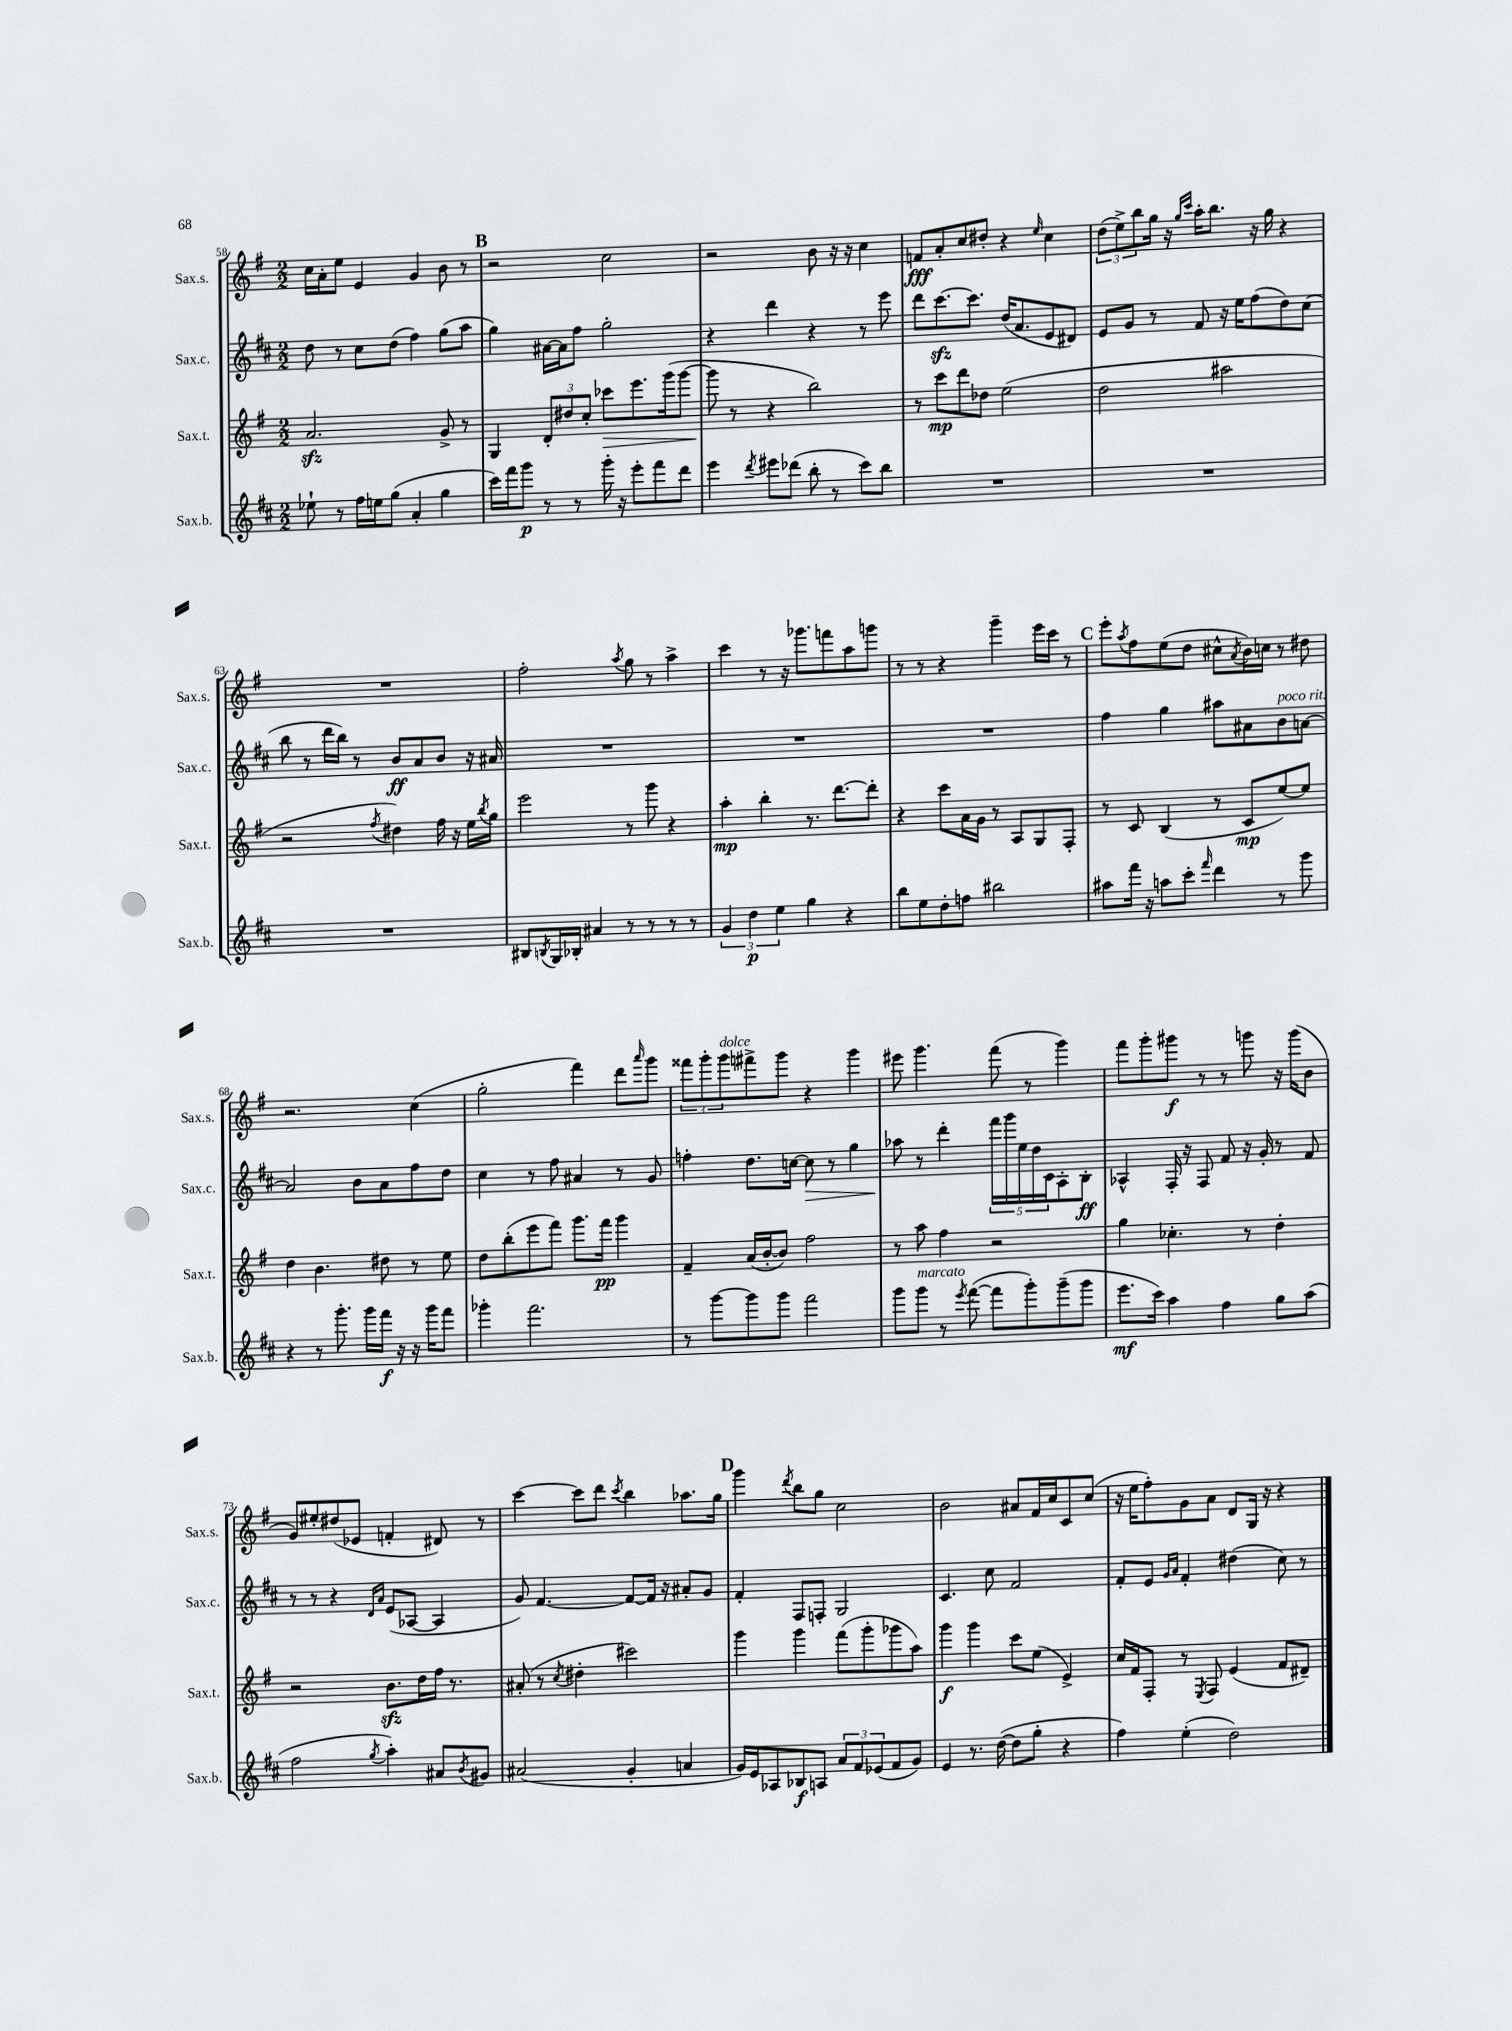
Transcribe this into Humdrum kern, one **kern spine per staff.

**kern	**kern	**kern	**kern
*staff4	*staff3	*staff2	*staff1
*clefG2	*clefG2	*clefG2	*clefG2
*k[f#c#]	*k[f#]	*k[f#c#]	*k[f#]
*M2/2	*M2/2	*M2/2	*M2/2
8ee-`	2.a	8dd	16cc
.	.	.	16a'
8r	.	8r	8ee
16ff#	.	8cc#	4e
16ee	.	.	.
(8gg	.	(8dd	.
4a'	.	4ff#)	4g
4gg	8g^	(8gg	8b
.	8r	8aa	8r
=	=	=	=
16ccc#)	4G	4gg)	2r
16fff#	.	.	.
8ggg	.	.	.
8r	12d'	[16a#	.
.	.	16a#]	.
.	12dd#	.	.
8r	.	8ff#	.
.	12cc'	.	.
16ggg'	8ccc-	2gg'	2cc
16r	.	.	.
8eee'	8.eee	.	.
8fff#	.	.	.
.	(16ggg	.	.
8ddd	[8ggg	.	.
=	=	=	=
4eee	8ggg]	4r	2r
.	8r	.	.
8qddd	.	.	.
8eee#	4r	4ddd	.
(8ddd-	.	.	.
8bb'	2bb)	4r	8b
8r	.	.	16r
.	.	.	16r
8ccc#)	.	8r	4cc
8bb	.	8eee	.
=	=	=	=
1r	8r	8ddd	8f
.	8ccc	[8.ccc#	8a'
.	8ddd	.	8cc
.	.	8.ccc#]	.
.	8dd-	.	8dd#'
.	(2ee	(16dd	4r
.	.	8.a	.
.	.	.	16qqee
.	.	8e	4cc
.	.	8d#)	.
=	=	=	=
1r	2dd	8e	(12dd
.	.	.	12ee^)
.	.	8g	.
.	.	.	12bb
.	.	8r	16gg
.	.	.	16r
.	.	.	16qqgg
.	.	.	16qqccc
.	.	8f#	16aa'
.	.	.	8.bb
.	2aa#	16r	.
.	.	16ee	.
.	.	(8ff#	16r
.	.	.	16gg
.	.	8dd)	4r
.	.	(8cc#	.
=	=	=	=
1r	2r	8bb	1r
.	.	8r	.
.	.	16ddd	.
.	.	16bb)	.
.	.	8r	.
.	8qff#	.	.
.	4dd#)	8b	.
.	.	8a	.
.	16ff#	8b	.
.	16r	.	.
.	16ee	16r	.
.	8qbb	.	.
.	16gg	16a#	.
=	=	=	=
8B#	2eee	1r	2ff#'
8qB	.	.	.
16G	.	.	.
16B-'	.	.	.
4a#	.	.	.
.	.	.	8qaa
8r	8r	.	8gg
8r	8ggg	.	8r
8r	4r	.	4aa^
8r	.	.	.
=	=	=	=
6g	4aa'	1r	4ccc
6dd	.	.	.
.	4bb'	.	8r
6ee	.	.	.
.	.	.	16r
.	.	.	8.ggg-
4gg	8.r	.	.
.	.	.	8fff
.	[8.ddd	.	.
4r	.	.	8aa
.	8ddd']	.	8ggg
=	=	=	=
8bb	4r	1r	8r
8ee	.	.	8r
8dd'	8ccc	.	4r
8ff	16a	.	.
.	16g	.	.
2bb#	8r	.	4ggg~
.	8A	.	.
.	8G	.	16eee
.	.	.	16ccc
.	8F#'	.	8r
=	=	=	=
8aa#	8r	4ff#	8eee'
.	.	.	8qaa
16fff#	8c	.	8ff#
16r	.	.	.
8aa	(4B	4gg	(8ee
8ccc#'	.	.	8dd
16qqfff#	.	.	.
4ddd	8r	8aa#	8cc#^^
.	.	.	8qa
.	8c	8a#	16b)
.	.	.	16cc
8r	[8ee)	8b	8r
8ggg	8ee]	[8a	8dd#
=	=	=	=
4r	4dd	2a]	2.r
8r	4.b	.	.
8.ggg'	.	.	.
.	.	8b	.
16ggg	.	.	.
16fff#	8dd#	8a	.
16r	.	.	.
16r	8r	8ff#	(4cc
16ggg	.	.	.
8fff#	8ee	8dd	.
=	=	=	=
4ggg-'	8dd	4cc#	2gg'
.	(8bb'	.	.
2.fff#	8eee	8r	.
.	8fff#)	8ff#	.
.	8.ggg	4a#	4fff#)
.	16fff#	.	.
.	4ggg	8r	8ddd
.	.	.	16qqaaa
.	.	8g	8ggg
=	=	=	=
8r	4f#~	4ff'	12fff##
.	.	.	12ggg'
[8ggg	.	.	.
.	.	.	12ggg
8ggg]	(16a	8.dd	8fff#^
.	[16b'	.	.
8ggg	8b])	.	8ggg
.	.	[16cc	.
2fff#	2ff#	8cc]	4r
.	.	8r	.
.	.	4gg	4ggg
=	=	=	=
8ggg	8r	8aa-	8eee#
8ggg	8aa	8r	4.ggg
8r	4ff#	4ddd'	.
8qeee	.	.	.
([8fff#	.	.	.
8fff#]	2r	20fff#	(8fff#
.	.	20ggg	.
.	.	20ee	.
8ggg')	.	.	8r
.	.	20dd	.
.	.	20c#	.
(8ggg~	.	8A'	4ggg)
8ggg	.	8B'	.
=	=	=	=
8.eee	4gg	4A-^^	8fff#
.	.	.	8ggg'
16ccc#)	.	.	.
4aa	4.cc-'	16F#'	8ggg#
.	.	16r	.
.	.	8F#	8r
4ff#	.	8f#	8r
.	8r	16r	8ggg
.	.	16g'	.
8gg	4dd'	8r	16r
.	.	.	(16ggg
(8aa	.	8f#	8b
=	=	=	=
2ff#	2r	8r	8g)
.	.	8r	8ee#'
.	.	4r	(8dd#
.	.	.	8e-
.	.	16qqd	.
8qgg	.	16qqa	.
4aa')	8.b	(8e	4f'
.	.	[8A-	.
.	16dd	.	.
8a#	16ff#	4A-]	8d#)
.	8.r	.	.
8qb	.	.	.
8g#	.	.	8r
=	=	=	=
(2a#	(8a#'	8g)	[4ccc
.	8r	[4.f#	.
.	8qcc	.	.
.	4dd#'	.	8ccc]
.	.	.	8ddd
.	.	.	8qccc
4g'	2ccc#)	8f#_	4bb
.	.	16f#]	.
.	.	16r	.
4a	.	8a#'	8.aa-
.	.	8g	.
.	.	.	16gg
=	=	=	=
16g)	4ggg	4f#'	4ggg
16e	.	.	.
8A-	.	.	.
.	.	.	8qddd
8B-	4ggg	8F#	8bb
8A	.	8F'	8gg
12a	(8fff#	2G	2cc
12f#	.	.	.
.	8ggg'	.	.
(12e-	.	.	.
8f#	8ggg-	.	.
8g)	8aa)	.	.
=	=	=	=
4e	4ggg	4.c#	2b
8.r	4ggg	.	.
.	.	8cc#	.
([16dd	.	.	.
8dd]	8ccc	2f#	8a#
8gg'	(8ee	.	16f#
.	.	.	16cc
4r	4e^)	.	8c
.	.	.	(8cc
=	=	=	=
4ff#)	16cc	8f#'	16r
.	16f#	.	16ee
.	8F#'	8e	8ff#')
.	.	16qqg	.
.	.	16qqa	.
(4ee'	8r	4f#'	8g
.	8qE	.	.
.	8F#	.	8a
2dd)	(4e	(4dd#	8d
.	.	.	16G
.	.	.	16r
.	8f#	8cc#)	4r
.	8d#~)	8r	.
==	==	==	==
*-	*-	*-	*-
